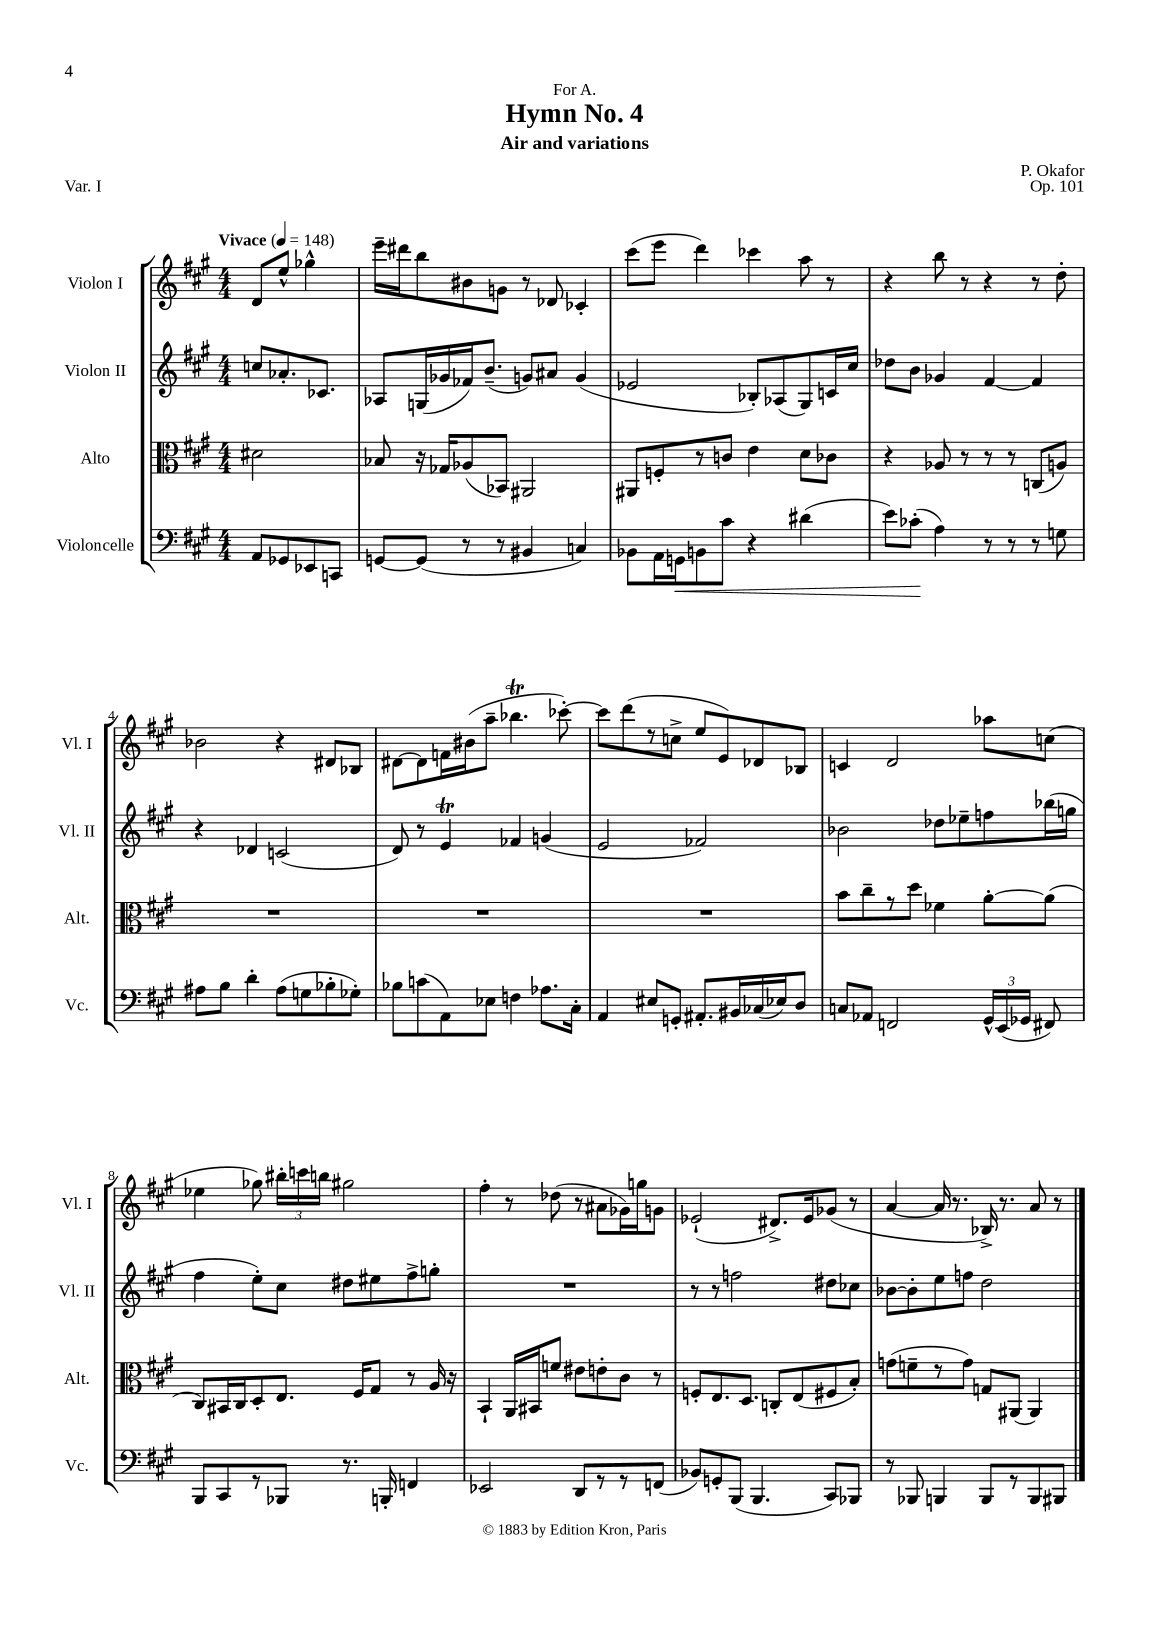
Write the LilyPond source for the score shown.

\header { title = "Hymn No. 4" composer = "P. Okafor" subtitle = "Air and variations" dedication = "For A." opus = "Op. 101" piece = "Var. I" }
<<
\new StaffGroup <<
\new Staff = "s0" \with { instrumentName = "Violon I" shortInstrumentName = "Vl. I" } {
    \clef treble \key a \major \numericTimeSignature \time 4/4 \partial 2 \tempo "Vivace" 4 = 148
    \autoBeamOff d'8[ e''8]-^ ges''4-^ |
    e'''16[-- dis'''16 b''8 bis'8 g'8] r8 des'8 ces'4-. |
    cis'''8[( e'''8] d'''4) ces'''4 a''8 r8 |
    r4 b''8 r8 r4 r8 d''8-. |
    bes'2 r4 dis'8[ bes8] |
    dis'8[~ dis'8 f'16 bis'16( a''8]-- bes''4.\trill ces'''8~-.) |
    ces'''8[ d'''8( r8 c''8]-> e''8[ e'8) des'8 bes8] |
    c'4 d'2 aes''8[ c''8]( |
    ees''4 ges''8) \tuplet 3/2 { bis''16[-. c'''16 b''16] } gis''2 |
    fis''4-. r8 des''8( r8 ais'8[ ges'16) g''16 g'8] |
    ees'2-!( dis'8.[->) ees'16 ges'8]( r8 |
    a'4~ a'16 r8. bes16->) r8. a'8 r8 \bar "|." |
}
\new Staff = "s1" \with { instrumentName = "Violon II" shortInstrumentName = "Vl. II" } {
    \clef treble \key a \major \numericTimeSignature \time 4/4 \partial 2
    \autoBeamOff c''8[ aes'8.-. ces'8.] |
    aes8[ g16( ges'16 fes'16) b'8.]--( g'8[) ais'8] g'4( |
    ees'2 bes8[-.) aes8( gis8) c'16 cis''16] |
    des''8[ b'8] ges'4 fis'4~ fis'4 |
    r4 des'4 c'2( |
    d'8) r8 e'4\trill fes'4 g'4( |
    e'2 fes'2) |
    bes'2 des''8[ ees''8-- f''8 bes''16( g''16] |
    fis''4 e''8[-.) cis''8] dis''8[ eis''8 fis''8-> g''8]-. |
    R1 |
    r8 r8 f''2 dis''8[ ces''8] |
    bes'8[~ bes'8-. e''8 f''8] d''2 \bar "|." |
}
\new Staff = "s2" \with { instrumentName = "Alto" shortInstrumentName = "Alt." } {
    \clef alto \key a \major \numericTimeSignature \time 4/4 \partial 2
    \autoBeamOff dis'2 |
    bes8 r16 ges16[ aes8( bes,8]) ais,2 |
    ais,8[ f8-. r8 c'8] e'4 d'8[ ces'8] |
    r4 aes8 r8 r8 r8 c8[( a8]) |
    R1 |
    R1 |
    R1 |
    b'8[ cis''8-- r8 d''8] fes'4 a'8[~-. a'8]( |
    cis8[) bis,16 cis16 d8-. e8.] fis16[ gis8] r8 a16 r16 |
    b,4-! a,16[ bis,16 f'8] eis'8[ e'8-. cis'8] r8 |
    f8[-. e8. d8.] c8[-. e8( fis8 b8]-.) |
    g'8[( f'8-- r8 g'8]) g8[ ais,8]( ais,4) \bar "|." |
}
\new Staff = "s3" \with { instrumentName = "Violoncelle" shortInstrumentName = "Vc." } {
    \clef bass \key a \major \numericTimeSignature \time 4/4 \partial 2
    \autoBeamOff a,8[ ges,8 ees,8 c,8] |
    g,8[~ g,8]( r8 r8 bis,4 c4) |
    bes,8[ a,16 g,16\< b,8 cis'8] r4 dis'4( |
    e'8[) ces'8]-.\!( a4) r8 r8 r8 g8 |
    ais8[ b8] d'4-. ais8[( g8 bes8-. ges8]-.) |
    bes8[ c'8( a,8) ees8] f4 aes8.[ cis16]-. |
    a,4 eis8[ g,8]-. ais,8.[-. bis,16 ces16( ees16) d8] |
    c8[ aes,8] f,2 \tuplet 3/2 { gis,16[-^ e,16( ges,16] } fis,8) |
    b,,8[ cis,8 r8 bes,,8] r8. b,,16-. f,4 |
    ees,2 d,8[ r8 r8 f,8]( |
    bes,8[) g,8-. b,,8]( b,,4. cis,8[) bes,,8] |
    r8 bes,,8 b,,4 b,,8[ r8 b,,8 bis,,8] \bar "|." |
}
>>
>>
